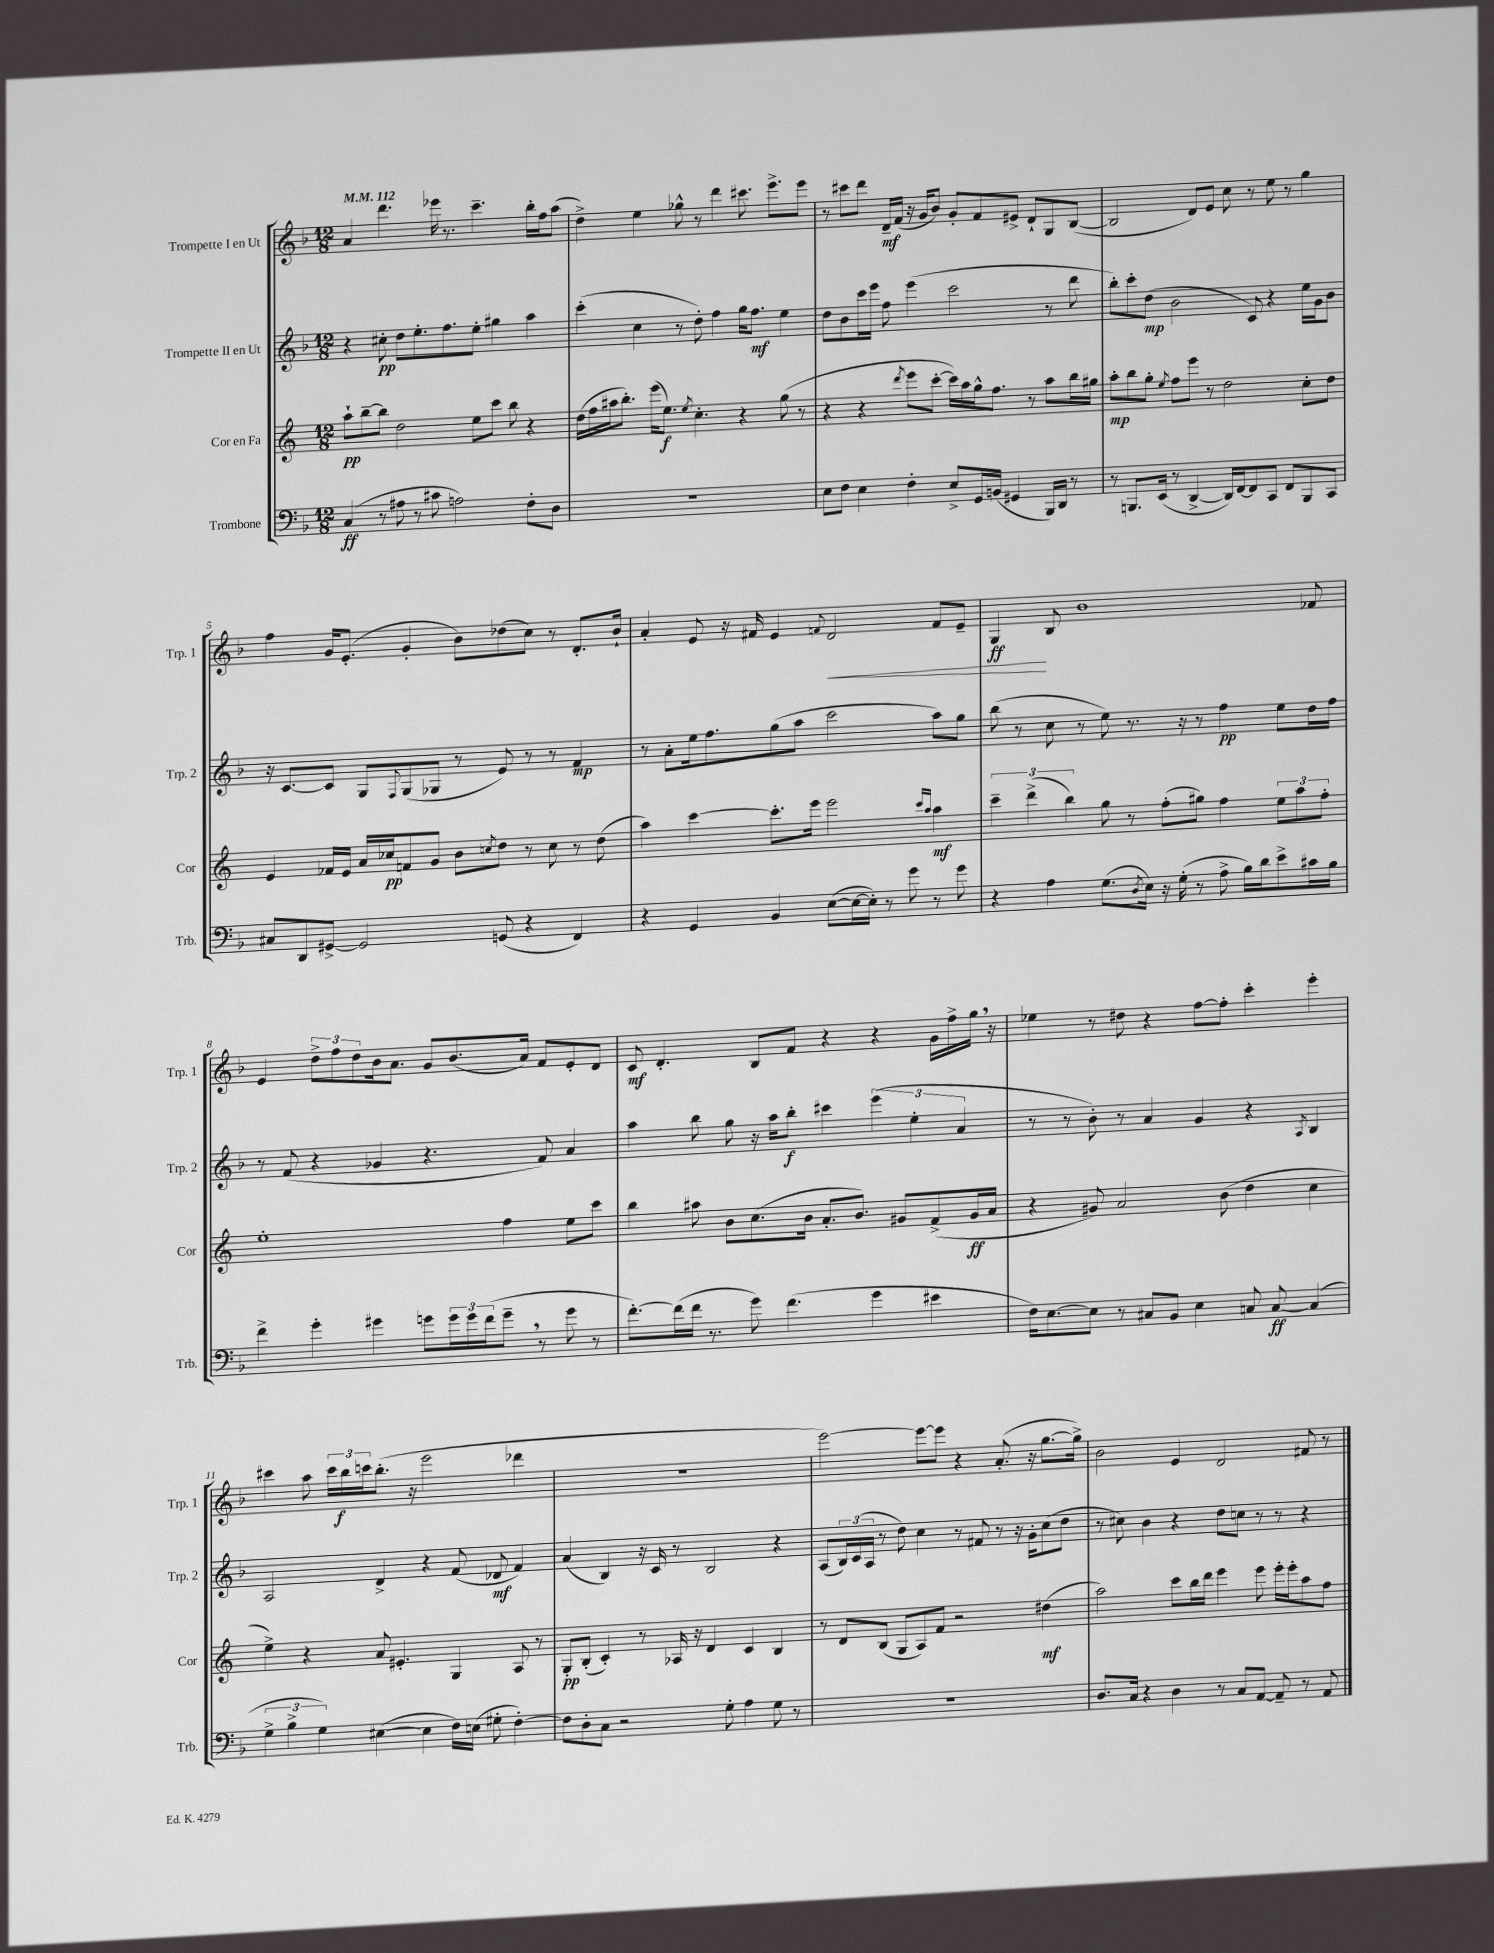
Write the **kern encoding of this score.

**kern	**dynam	**kern	**dynam	**kern	**dynam	**kern	**dynam
*part4	*part4	*part3	*part3	*part2	*part2	*part1	*part1
*staff4	*staff4	*staff3	*staff3	*staff2	*staff2	*staff1	*staff1
*I"Trombone	*	*I"Cor en Fa	*	*I"Trompette II en Ut	*	*I"Trompette I en Ut	*
*I'Trb.	*	*I'Cor	*	*I'Trp. 2	*	*I'Trp. 1	*
*clefF4	*	*clefG2	*	*clefG2	*	*clefG2	*
*k[b-]	*	*k[]	*	*k[b-]	*	*k[b-]	*
*M12/8	*	*M12/8	*	*M12/8	*	*M12/8	*
*MM112	*	*MM112	*	*MM112	*	*MM112	*
=1	=1	=1	=1	=1	=1	=1	=1
(4C/	ff	8aa`\L	pp	4r	.	4a/	.
.	.	[8bb~\	.	.	.	.	.
8r	.	8bb\J]	.	8cc#X'\	pp	4.ddd\	.
8A#X\	.	2dd\	.	8dd\L	.	.	.
8r	.	.	.	8.ee'\	.	.	.
8c#X\	.	.	.	.	.	16eee-X\	.
.	.	.	.	8.ff\	.	8.r	.
2An\)	.	.	.	.	.	.	.
.	.	8ee\L	.	8ee'\J	.	4.ccc~\	.
.	.	8ccc\J	.	4gg#X\	.	.	.
.	.	8bb\	.	.	.	.	.
8F'\L	.	4r	.	4aa\	.	16bb-'\LL	.
.	.	.	.	.	.	16ff\J	.
8D\J	.	.	.	.	.	(8aa\J	.
=2	=2	=2	=2	=2	=2	=2	=2
1.r	.	(16dd\LL	.	(4ccc'\	.	4dd^\)	.
.	.	16ff\	.	.	.	.	.
.	.	16aa#X\J	.	.	.	.	.
.	.	8.bb'\J)	.	.	.	.	.
.	.	.	.	4cc\	.	4ee\	.
.	.	(16eee\KL	.	.	.	.	.
.	.	8.ee\J)	f	.	.	.	.
.	.	.	.	8r	.	8gg-X^^\	.
.	.	8qee/	.	.	.	.	.
.	.	4.cc'\	.	8dd'\)	.	8r	.
.	.	.	.	4ff\	.	4ddd\	.
.	.	4r	.	16gg\KL	.	8.ccc#X\	.
.	.	.	.	8.ff\J	mf	.	.
.	.	.	.	.	.	8.eee^\L	.
.	.	(8gg\	.	4ee\	.	.	.
.	.	8r	.	.	.	8eee\J	.
=3	=3	=3	=3	=3	=3	=3	=3
8E\L	.	4r	.	8dd\L	.	8r	.
8F\J	.	.	.	8b-\	.	8ccc#X\L	.
4E\	.	4r	.	16ccc\L	.	8ddd\J	.
.	.	.	.	16eee\JJ	.	.	.
.	.	.	.	8ff\	.	16d~/LL	mf
.	.	.	.	.	.	(16f/JJ	.
.	.	8qddd/	.	.	.	.	.
4F'\	.	8eee\L	.	(4eee\	.	16r	.
.	.	.	.	.	.	16g/KL	.
.	.	[8ccc'\J	.	.	.	8b-/J)	.
8E^/L	.	16ccc\LL])	.	2ccc\	.	8g'/L	.
.	.	16aa\	.	.	.	.	.
16GG/L	.	16gg^^\J	.	.	.	8f/	.
(16BBn/JJ	.	8.ff\J	.	.	.	.	.
4GG#X/	.	.	.	.	.	8e#X^/J	.
.	.	8r	.	.	.	8d`/L	.
16BBB-/LL)	.	8aa\L	.	8r	.	8G/	.
16DD/JJ	.	.	.	.	.	.	.
8r	.	16bb\L	.	8ddd\	.	([8B-/J	.
.	.	16gg#X\JJ	.	.	.	.	.
=4	=4	=4	=4	=4	=4	=4	=4
8r	.	8aa'\L	mp	8bb-'\L)	.	2B-/]	.
8.BBBn/L	.	8bb\	.	8ccc'\	.	.	.
.	.	8gg'\J	.	(8dd\J	mp	.	.
(16EE/Jk	.	.	.	.	.	.	.
.	.	8qee/	.	.	.	.	.
8r	.	8ff\L	.	2b-\	.	.	.
[4DD^/	.	8eee\J	.	.	.	8d/L)	.
.	.	8r	.	.	.	8e/J	.
16DD/LL])	.	2dd\	.	.	.	8cc\	.
[16FF/J	.	.	.	.	.	.	.
8FF/]	.	.	.	8c/)	.	8r	.
8CC/J	.	.	.	4r	.	8ee\	.
8FF/L	.	.	.	.	.	8r	.
8BBB/	.	8cc'\L	.	16ee\LL	.	4gg\	.
.	.	.	.	16g\J	.	.	.
8CC/J	.	8dd\J	.	8b-\J	.	.	.
!!LO:LB:g=z
=5	=5	=5	=5	=5	=5	=5	=5
8C#X/L	.	4e/	.	16r	.	4ff\	.
.	.	.	.	[8.c/L	.	.	.
8DD/	.	.	.	.	.	.	.
[8GG#X^/J	.	16f-X/LL	.	8c/J]	.	16g/KL	.
.	.	16e/JJ	.	.	.	(8.e'/J	.
2GG#/]	.	16a/LL	.	8G/L	.	.	.
.	.	16cc-X/J	pp	.	.	.	.
.	.	.	.	8qqF/	.	.	.
.	.	8fn/	.	(8G/	.	4g'/	.
.	.	8g/J	.	8G-X/J	.	.	.
.	.	8b\L	.	8r	.	8b-\L)	.
.	.	8qccn/	.	.	.	.	.
(8GGn/	.	8dd\J	.	8e/)	.	(8dd-X\	.
4r	.	8r	.	8r	.	8cc\J)	.
.	.	8cc\	.	8r	.	8r	.
4FF/)	.	8r	.	4f/	mp	8.d'/L	.
.	.	(8dd\	.	.	.	.	.
.	.	.	.	.	.	16b-`/Jk	.
=6	=6	=6	=6	=6	=6	=6	=6
4r	.	4aa\)	.	8r	.	4a'/	.
.	.	.	.	8a'\L	.	.	.
4GG/	.	[4ccc\	.	16ee\k	.	8e/	.
.	.	.	.	8.ff\	.	.	.
.	.	.	.	.	.	16r	.
.	.	.	.	.	.	16f#X/	.
4BB-/	.	8.ccc'\L]	.	(8gg\	.	4e/	.
.	.	.	.	8aa\J	.	.	.
.	.	16eee\Jk	.	.	.	.	.
.	.	.	.	.	.	8qqfn/	.
!	!	!	!	!	!	!	!LO:HP:b
([8E\L	.	2eee\	.	2ccc\	.	2d/	<
16E\L_	.	.	.	.	.	.	.
16E'\JJ])	.	.	.	.	.	.	.
8r	.	.	.	.	.	.	.
8g\	.	.	.	.	.	.	.
.	.	16qqccc/LL	.	.	.	.	.
.	.	16qqaa/JJ	.	.	.	.	.
8r	.	4aa\	mf	8aa\L)	.	8f/L	.
8g\	.	.	.	8gg\J	.	8e~/J	.
=7	=7	=7	=7	=7	=7	=7	=7
4r	.	6ccc~\	.	(8bb-\	.	4G/	ff
.	.	.	.	8r	.	.	.
.	.	(6ddd^\	.	.	.	.	.
4A\	.	.	.	8cc\	.	8B-/	[
.	.	6bb\)	.	.	.	.	.
.	.	.	.	8r	.	1b-	.
(8.G\L	.	8gg\	.	8ee\)	.	.	.
.	.	8r	.	8.r	.	.	.
8qD/	.	.	.	.	.	.	.
16E\Jk)	.	.	.	.	.	.	.
16r	.	(8ff'\L	.	.	.	.	.
(16G'\	.	.	.	16r	.	.	.
8r	.	8gg#X\J)	.	8r	.	.	.
8A^\	.	4ff\	.	4ff\	pp	.	.
16B-\LL)	.	.	.	.	.	.	.
16d\J	.	.	.	.	.	.	.
8e^\	.	12ee\L	.	8ee\L	.	.	.
.	.	12aa\	.	.	.	.	.
16c#X\L	.	.	.	16dd\L	.	8f-X/	.
.	.	12ff'\J	.	.	.	.	.
16B-\JJ	.	.	.	16ff\JJ	.	.	.
!!LO:LB:g=z
=8	=8	=8	=8	=8	=8	=8	=8
4f^\	.	1ee'	.	8r	.	4e/	.
.	.	.	.	(8f/	.	.	.
4g'\	.	.	.	4r	.	12dd^\L	.
.	.	.	.	.	.	12ff\	.
.	.	.	.	.	.	12dd\	.
4g#X\	.	.	.	4g-X/	.	16b-\k	.
.	.	.	.	.	.	8.a\J	.
8gn\L	.	.	.	4.r	.	8g/L	.
24g\L	.	.	.	.	.	(8.b-/	.
24g\	.	.	.	.	.	.	.
(24f\J	.	.	.	.	.	.	.
8g~,\J	.	4ff\	.	.	.	.	.
.	.	.	.	.	.	16a/Jk)	.
8r	.	.	.	8f/)	.	8f/L	.
8g\	.	8ee\L	.	4a/	.	8e'/	.
8r	.	8ccc\J	.	.	.	8d/J	.
=9	=9	=9	=9	=9	=9	=9	=9
[8.f'\L)	.	4bb\	.	4aa\	.	8c/	mf
.	.	.	.	.	.	4.d'/	.
(16f\L]	.	.	.	.	.	.	.
16f\JJ	.	8aa#X\	.	8bb-\	.	.	.
8.r	.	.	.	.	.	.	.
.	.	8b\L	.	8gg\	.	.	.
8g\)	.	(8.cc\	.	16r	.	8B-/L	.
.	.	.	.	16aa\KL	.	.	.
(4.f\	.	.	.	8bb-'\J	f	8f/J	.
.	.	16b\Jk	.	.	.	.	.
.	.	8.a'/L	.	4ccc#X\	.	4r	.
.	.	8.b/J)	.	.	.	.	.
4g\	.	.	.	(6eee\	.	4r	.
.	.	8g#X/L	.	.	.	.	.
.	.	.	.	6ee'\	.	.	.
4e#X\	.	(8f^/	.	.	.	16g\LL	.
.	.	.	.	.	.	16ff^\	.
.	.	.	.	6a/	.	.	.
.	.	16g#/L	ff	.	.	16gg,\JJ	.
.	.	16a/JJ	.	.	.	16r	.
=10	=10	=10	=10	=10	=10	=10	=10
16F\KL)	.	4r	.	8r	.	4ee-X\	.
[8.E\	.	.	.	.	.	.	.
.	.	.	.	8r	.	.	.
8E\J]	.	8g#X/)	.	8b-'\)	.	8r	.
8r	.	2a/	.	8r	.	8dd#X\	.
8C#X/L	.	.	.	4a/	.	4r	.
8BB-/J	.	.	.	.	.	.	.
4E\	.	.	.	4g/	.	[8ff\L	.
.	.	(8b\	.	.	.	8ff'\J]	.
8Cn/	.	4dd\	.	4r	.	4ccc'\	.
[8C/	ff	.	.	.	.	.	.
.	.	.	.	8qA/	.	.	.
(4C/]	.	4cc\	.	4B-/	.	4eee'\	.
!!LO:LB:g=z
=11	=11	=11	=11	=11	=11	=11	=11
6G^\	.	4ee^\)	.	2A/	.	4ccc#X\	.
6B-^\	.	.	.	.	.	.	.
.	.	4r	.	.	.	8aa\	.
6G\)	.	.	.	.	.	.	.
.	.	.	.	.	.	24ccc#\LL	.
.	.	.	.	.	.	24bb-\	f
.	.	.	.	.	.	24cccn\J	.
([4E#X\	.	8a/	.	4d^/	.	(8.bb-'\J	.
.	.	4.e#X'/	.	.	.	.	.
.	.	.	.	.	.	16r	.
4E#\]	.	.	.	4r	.	2eee\	.
16F\LL)	.	4G/	.	(8f/	.	.	.
(16En\JJ	.	.	.	.	.	.	.
8G#X'\	.	.	.	8d-X/	mf	.	.
[4F'\)	.	8A/	.	4f/)	.	4ddd-X\	.
.	.	8r	.	.	.	.	.
=12	=12	=12	=12	=12	=12	=12	=12
8F\L]	.	8G'/L	pp	(4a/	.	1.r	.
8D'\	.	(8B'/J	.	.	.	.	.
8C\J	.	4c'/)	.	4B-/)	.	.	.
2r	.	.	.	.	.	.	.
.	.	8r	.	16r	.	.	.
.	.	.	.	16c/	.	.	.
.	.	16A-X/	.	8r	.	.	.
.	.	16r	.	.	.	.	.
.	.	4d/	.	2B-/	.	.	.
8G'\	.	.	.	.	.	.	.
4A\	.	4c/	.	.	.	.	.
8G\	.	4B/	.	4r	.	.	.
8r	.	.	.	.	.	.	.
=13	=13	=13	=13	=13	=13	=13	=13
1.r	.	8r	.	(8A/L	.	[2eee\)	.
.	.	8d/L	.	24B-/L)	.	.	.
.	.	.	.	(24c/	.	.	.
.	.	.	.	24A/JJ	.	.	.
.	.	(8B/J	.	8r	.	.	.
.	.	8G/L	.	8dd\)	.	.	.
.	.	8A/)	.	4cc\	.	8eee\L_	.
.	.	8f/J	.	.	.	8eee\J]	.
.	.	2r	.	8r	.	4r	.
.	.	.	.	8f#X/	.	.	.
.	.	.	.	8r	.	(8.a'/	.
.	.	.	.	16r	.	.	.
.	.	.	.	16g'\KL	.	16r	.
.	.	(4dd#X\	mf	(8cc\	.	[8.gg\L	.
.	.	.	.	8dd\J	.	.	.
.	.	.	.	.	.	16gg^\Jk])	.
=14	=14	=14	=14	=14	=14	=14	=14
8.D/L	.	2aa\)	.	8r	.	2b-\	.
.	.	.	.	8cc#X\)	.	.	.
16C/Jk	.	.	.	.	.	.	.
4r	.	.	.	4b-\	.	.	.
4D\	.	8ccc\L	.	4r	.	4e/	.
.	.	16bb\L	.	.	.	.	.
.	.	16ddd\JJ	.	.	.	.	.
8r	.	4eee\	.	8dd\L	.	2d/	.
8C/L	.	.	.	8ccn\J	.	.	.
[8AA/J	.	8eee\	.	8r	.	.	.
8AA~/]	.	16eee'\LL	.	8r	.	.	.
.	.	16eee'\J	.	.	.	.	.
8r	.	8aa\	.	4r	.	8f#X/	.
8AA/	.	8ff\J	.	.	.	8r	.
==	==	==	==	==	==	==	==
*-	*-	*-	*-	*-	*-	*-	*-
